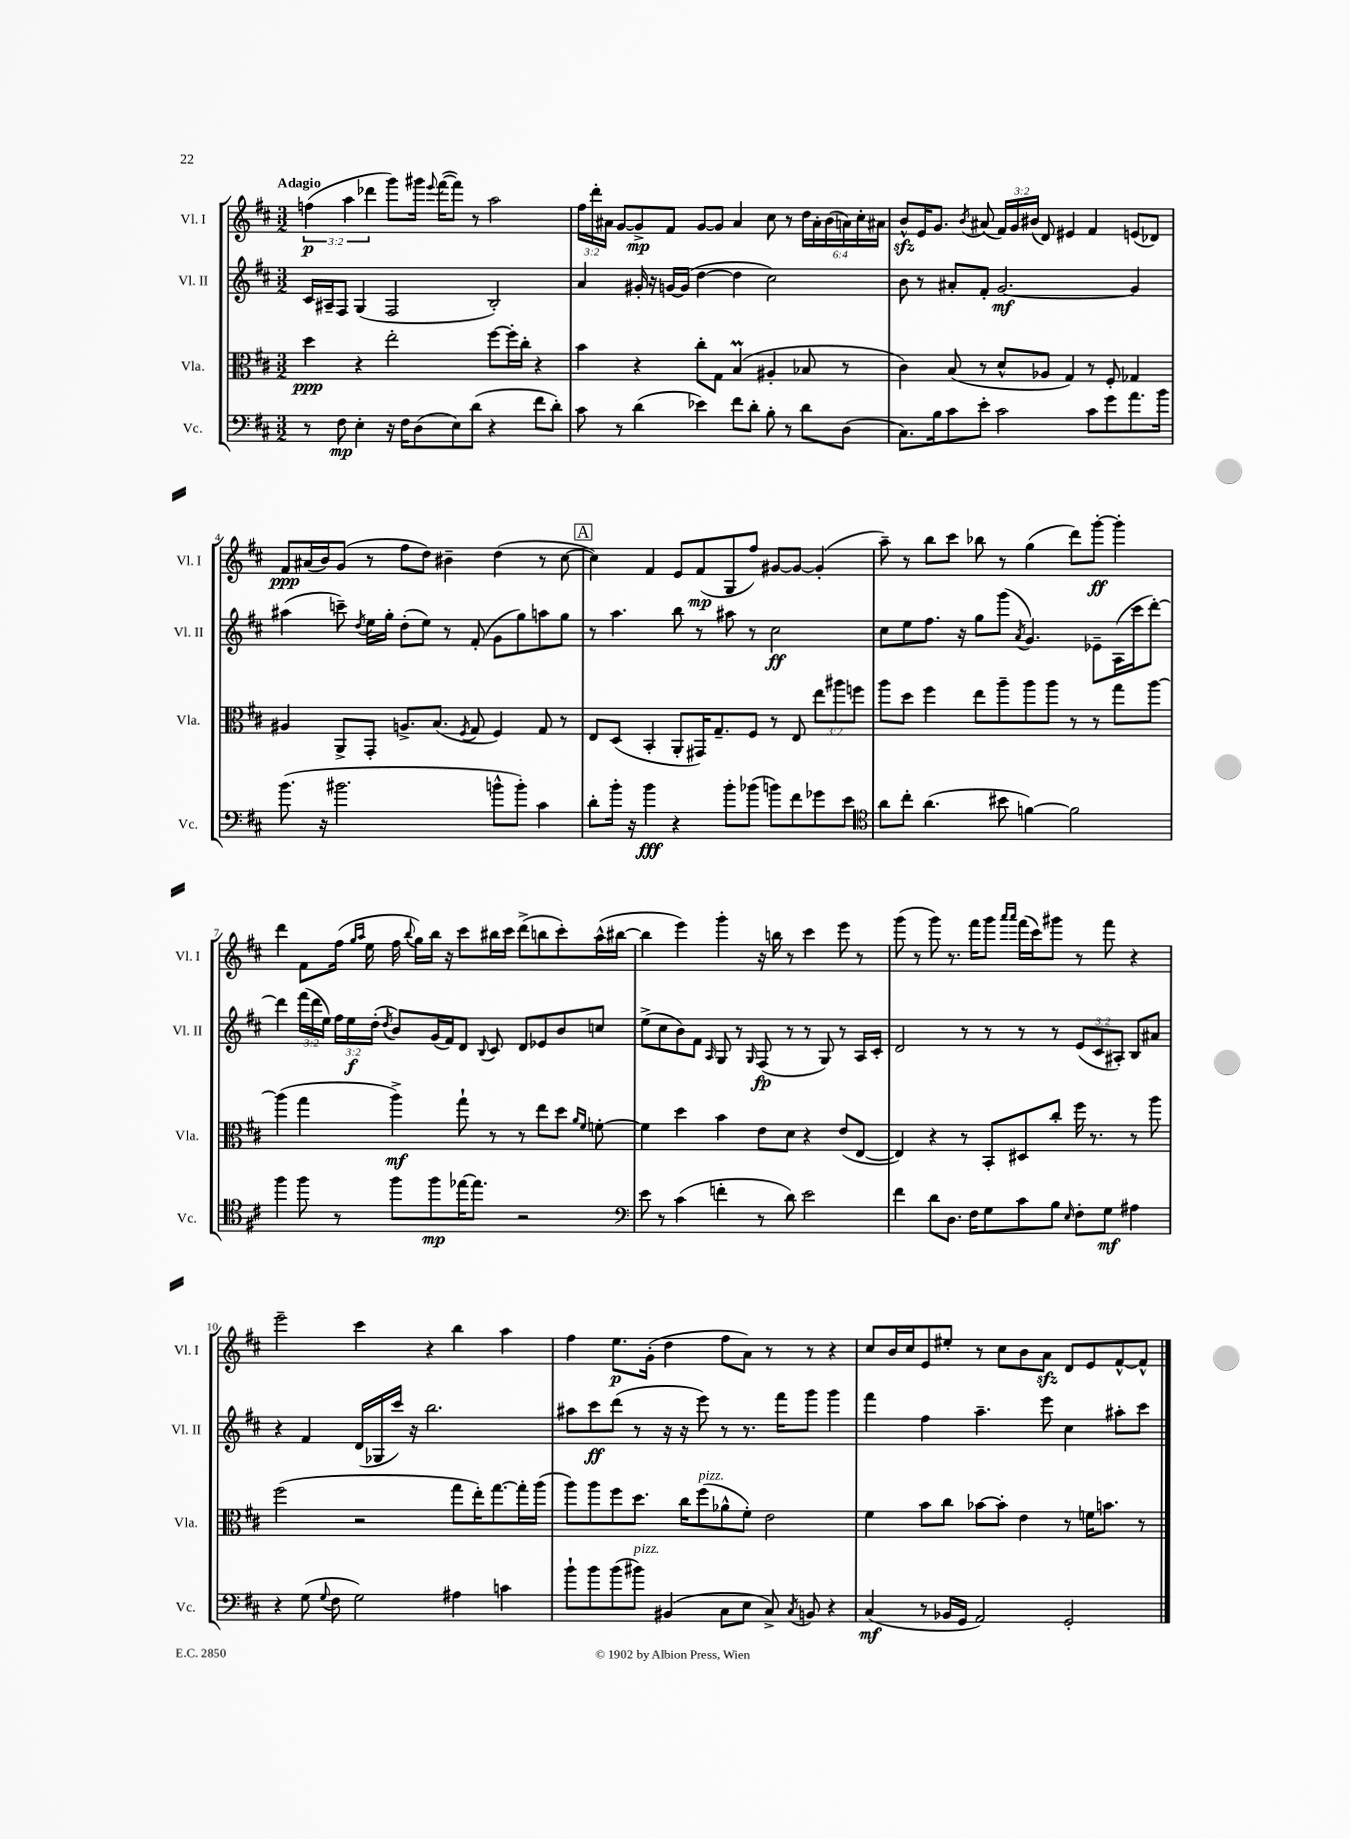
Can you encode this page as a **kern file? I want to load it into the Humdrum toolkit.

**kern	**dynam	**kern	**dynam	**kern	**dynam	**kern	**dynam
*part4	*part4	*part3	*part3	*part2	*part2	*part1	*part1
*staff4	*staff4	*staff3	*staff3	*staff2	*staff2	*staff1	*staff1
*I"Vc.	*	*I"Vla.	*	*I"Vl. II	*	*I"Vl. I	*
*I'Vc.	*	*I'Vla.	*	*I'Vl. II	*	*I'Vl. I	*
*clefF4	*	*clefC3	*	*clefG2	*	*clefG2	*
*k[f#c#]	*	*k[f#c#]	*	*k[f#c#]	*	*k[f#c#]	*
*M3/2	*	*M3/2	*	*M3/2	*	*M3/2	*
=1	=1	=1	=1	=1	=1	=1	=1
!	!	!	!	!	!	!LO:TX:a:B:t=Adagio	!
8r	.	4dd\	ppp	16c#/LL	.	(6ffn\	p
.	.	.	.	16A#X~/J	.	.	.
8F#\	mp	.	.	8F#/J	.	.	.
.	.	.	.	.	.	6aa\	.
4E'\	.	4r	.	(4G/	.	.	.
.	.	.	.	.	.	6ddd-X\	.
16r	.	2ee'\	.	2F#/	.	8ggg\L)	.
16F#\KL	.	.	.	.	.	.	.
(8D\	.	.	.	.	.	16ggg#X\Jk	.
.	.	.	.	.	.	8qqeee/	.
.	.	.	.	.	.	([16fff#\KL	.
8E\)	.	.	.	.	.	8fff#\J])	.
(8d\J	.	.	.	.	.	8r	.
4r	.	[8ff#\L	.	2B'/)	.	2aa\	.
.	.	16ff#'\L]	.	.	.	.	.
.	.	16cc#'\JJ	.	.	.	.	.
8f#\L	.	4r	.	.	.	.	.
8d'\J)	.	.	.	.	.	.	.
=2	=2	=2	=2	=2	=2	=2	=2
8c#\	.	4b\	.	4a/	.	24ff#\LL	.
.	.	.	.	.	.	24ddd'\	.
.	.	.	.	.	.	24a#X\JJ	.
8r	.	.	.	.	.	[8g/L	.
(4d\	.	4r	.	16g#X'/	.	8g^/]	mp
.	.	.	.	16r	.	.	.
.	.	.	.	[16gn/LL	.	8f#/J	.
.	.	.	.	(16g/JJ]	.	.	.
4e-X\)	.	8cc#'\L	.	[4dd\	.	[8g/L	.
.	.	8G\J	.	.	.	8g/J]	.
8f#\L	.	(4BM/	.	4dd\]	.	4a#/	.
8d'\J	.	.	.	.	.	.	.
8B'\	.	4A#X'/	.	2cc#\)	.	8cc#\	.
8r	.	.	.	.	.	8r	.
8d\L	.	8B-X/	.	.	.	24dd\LL	.
.	.	.	.	.	.	24a#'\	.
.	.	.	.	.	.	(24b\	.
(8D\J	.	8r	.	.	.	24an\)	.
.	.	.	.	.	.	24cc#'\	.
.	.	.	.	.	.	24a#X\JJ	.
=3	=3	=3	=3	=3	=3	=3	=3
8.C#\L)	.	4c#\)	.	8b\	.	8bzz^^/L	.
.	.	.	.	8r	.	16e/K	.
16B\k	.	.	.	.	.	8.g/J	.
8c#\	.	(8B/	.	8a#X'/L	.	.	.
.	.	.	.	.	.	8qb/	.
8e'\J	.	8r	.	8f#'/J	.	(8a#X/	.
2c#\	.	8d^^/L	.	[2.g/	mf	24f#/LL)	.
.	.	.	.	.	.	24g/	.
.	.	.	.	.	.	(24b#X/JJ	.
.	.	8A-X/J	.	.	.	8d/)	.
.	.	4G/)	.	.	.	4e#X/	.
8c#\L	.	8r	.	.	.	4f#/	.
8g\	.	8F#'/	.	.	.	.	.
8.a\	.	4G-X/	.	4g/]	.	(8en/L	.
.	.	.	.	.	.	8d-X/J)	.
16b\Jk	.	.	.	.	.	.	.
!!LO:LB:g=z
=4	=4	=4	=4	=4	=4	=4	=4
(8.b\	.	4A#X/	.	(4aa#X\	.	8f#/L	ppp
.	.	.	.	.	.	(16a#X/L	.
16r	.	.	.	.	.	16b/J)	.
2.b#X\	.	8AA^/L	.	8cccn~\)	.	(8g/J	.
.	.	.	.	8qdd/	.	.	.
.	.	8GG'/J	.	16ee\LL	.	8r	.
.	.	.	.	16gg'\JJ	.	.	.
.	.	8.An^/L	.	(8dd'\L	.	8ff#\L	.
.	.	.	.	8ee\J)	.	8dd\J)	.
.	.	(8.B/J	.	.	.	.	.
.	.	.	.	8r	.	4b#X~\	.
.	.	8qF#/	.	.	.	.	.
.	.	8G/	.	(8f#'/	.	.	.
8bn^^\L	.	4F#/)	.	8g\L	.	(4dd\	.
8b'\J)	.	.	.	8gg\)	.	.	.
4c#\	.	8G/	.	8aan\	.	8r	.
.	.	8r	.	8gg\J	.	[8cc#\	.
!!LO:REH:place=s1:t=A
=5	=5	=5	=5	=5	=5	=5	=5
8d'\L	.	8E/L	.	8r	.	4cc#\])	.
16b'\Jk	.	(8D/J	.	4.aa\	.	.	.
16r	.	.	.	.	.	.	.
4b\	fff	4BB'/	.	.	.	4f#/	.
4r	.	8AA'/L	.	8bb\	.	8e/L	.
.	.	16GG#X/K)	.	8r	.	(8f#/	mp
.	.	8.G~/	.	.	.	.	.
8b'\L	.	.	.	8aa#X\	.	8G/	.
(8b-X\J	.	8F#/J	.	8r	.	8ff#/J)	.
8bn\L)	.	8r	.	2cc#\	ff	[8g#X/L	.
8f#\	.	8E/	.	.	.	8g#/J_	.
8g-X\	.	12ee\L	.	.	.	(4g#'/]	.
.	.	12aa#X\	.	.	.	.	.
8e\J	.	.	.	.	.	.	.
.	.	12ffn\J	.	.	.	.	.
=6	=6	=6	=6	=6	=6	=6	=6
*clefC4	*	*	*	*	*	*	*
8a\L	.	8aa\L	.	8cc#\L	.	8aa~\)	.
8cc#'\J	.	8dd\J	.	8ee\	.	8r	.
(4.a\	.	4ff#\	.	8.ff#\J	.	8bb\L	.
.	.	.	.	.	.	8ccc#\J	.
.	.	.	.	16r	.	.	.
.	.	8ee\L	.	8gg\L	.	8bb-X\	.
8b#X\	.	8aa~\	.	(8ggg\J	.	8r	.
.	.	.	.	8qa/	.	.	.
[4fn\)	.	8aa\	.	4.g/)	.	(4gg\	.
.	.	8aa\J	.	.	.	.	.
2f\]	.	8r	.	.	.	8ddd\L)	.
.	.	8r	.	8e-X~\L	.	[8ggg'\J	ff
.	.	8gg\L	.	(16A\L	.	4ggg'\]	.
.	.	.	.	16ccc#\J	.	.	.
.	.	[8aa\J	.	[8ddd'\J)	.	.	.
!!LO:LB:g=z
=7	=7	=7	=7	=7	=7	=7	=7
4ff#\	.	(4aa\]	.	4ddd\]	.	4ddd\	.
8ff#\	.	4gg\	.	(24fff#\LL	.	8f#\L	.
.	.	.	.	24ddd\	.	.	.
.	.	.	.	24ee\JJ)	.	.	.
8r	.	.	.	24ff#\LL	.	(16ff#\Jk	.
.	.	.	.	24ee\	f	.	.
.	.	.	.	.	.	16qqgg/LL	.
.	.	.	.	.	.	16qqaa/JJ	.
.	.	.	.	.	.	16ee\	.
.	.	.	.	(24dd'\JJ	.	.	.
.	.	.	.	8qdd/	.	.	.
8ff#\L	.	4aa^\)	mf	8b/L)	.	16ff#\	.
.	.	.	.	.	.	8qqbb/	.
.	.	.	.	.	.	16gg\LL)	.
8ff#\	mp	.	.	(16g/L	.	16bb\JJ	.
.	.	.	.	16f#/J)	.	16r	.
[16ee-X\K	.	8gg`\	.	8d/J	.	8ccc#\L	.
8.ee-\J]	.	.	.	.	.	.	.
.	.	.	.	8qqB/	.	.	.
.	.	8r	.	8c#/	.	16bb#X\L	.
.	.	.	.	.	.	16ccc#\JJ	.
2r	.	8r	.	8d/L	.	(8ddd^\L	.
.	.	8ee\L	.	8e-X/	.	8bbn\	.
.	.	8dd\J	.	8b/	.	8ccc#'\)	.
.	.	16qqa/LL	.	.	.	.	.
.	.	16qqf#/JJ	.	.	.	.	.
.	.	[8fn'\	.	8ccn/J	.	(16aa^^\L	.
.	.	.	.	.	.	[16bb#X\JJ	.
=8	=8	=8	=8	=8	=8	=8	=8
*clefF4	*	*	*	*	*	*	*
8e\	.	4f\]	.	(8ee^\L	.	4bb#\]	.
8r	.	.	.	8cc#\	.	.	.
(4c#\	.	4dd\	.	8b\)	.	4eee\)	.
.	.	.	.	8f#\J	.	.	.
.	.	.	.	16qqA/	.	.	.
4fn'\	.	4b\	.	8G/	.	4ggg'\	.
.	.	.	.	8r	.	.	.
.	.	.	.	16qqG/	.	.	.
8r	.	8e\L	.	(8F#/	fp	16r	.
.	.	.	.	.	.	16bbn\	.
8d\)	.	8d\J	.	8r	.	8r	.
2e\	.	4r	.	8r	.	4ccc#\	.
.	.	.	.	8G/)	.	.	.
.	.	(8e/L	.	8r	.	8eee\	.
.	.	[8E/J	.	16A/LL	.	8r	.
.	.	.	.	16c#'/JJ	.	.	.
=9	=9	=9	=9	=9	=9	=9	=9
4f#\	.	4E/])	.	2d/	.	(8ggg\	.
.	.	.	.	.	.	8r	.
8d\L	.	4r	.	.	.	8ggg\)	.
8.D\J	.	.	.	.	.	8.r	.
.	.	8r	.	8r	.	.	.
16F#\KL	.	.	.	.	.	16fff#\KL	.
8G\	.	8BB'/L	.	8r	.	8ggg\J	.
.	.	.	.	.	.	16qqaaa/LL	.
.	.	.	.	.	.	16qqaaa/JJ	.
8c#\	.	8D#X/	.	8r	.	(16fff#\LL	.
.	.	.	.	.	.	16ccc#\J)	.
8B\J	.	8cc#'/J	.	8r	.	8ggg#X\J	.
16qqE/	.	.	.	.	.	.	.
8F#'\L	.	16ff#\	.	(12e/L	.	8r	.
.	.	8.r	.	.	.	.	.
.	.	.	.	12c#/	.	.	.
8G\J	mf	.	.	.	.	8fff#\	.
.	.	.	.	12A#X'/J)	.	.	.
4A#X\	.	8r	.	8B/L	.	4r	.
.	.	8aa\	.	8a#X/J	.	.	.
!!LO:LB:g=z
=10	=10	=10	=10	=10	=10	=10	=10
4r	.	(2ff#\	.	4r	.	2eee~\	.
(8G\	.	.	.	4f#/	.	.	.
8qqG/	.	.	.	.	.	.	.
8F#\	.	.	.	.	.	.	.
2G\)	.	2r	.	(16d/LL	.	4ccc#\	.
.	.	.	.	16G-X/	.	.	.
.	.	.	.	16ccc#/JJ)	.	.	.
.	.	.	.	16r	.	.	.
.	.	.	.	2.bb\	.	4r	.
4A#X\	.	8gg\L	.	.	.	4bb\	.
.	.	16ee'\K)	.	.	.	.	.
.	.	[8.gg\	.	.	.	.	.
4cn\	.	.	.	.	.	4aa\	.
.	.	16gg'\L]	.	.	.	.	.
.	.	(16aa\JJ	.	.	.	.	.
=11	=11	=11	=11	=11	=11	=11	=11
8b`\L	.	8aa\L)	.	8aa#X\L	.	4ff#\	.
8b\	.	8aa\	.	8ccc#\	ff	.	.
(8b\	.	8ff#\	.	(8ddd\J	.	8.ee\L	p
!LO:TX:a:i:t=pizz.	!	!	!	!	!	!	!
8b#X\J)	.	8.dd\J	.	8r	.	.	.
.	.	.	.	.	.	(16g'\Jk	.
(4BB#X/	.	.	.	16r	.	4dd\	.
.	.	16cc#\KL	.	16r	.	.	.
!	!	!LO:TX:a:i:t=pizz.	!	!	!	!	!
.	.	(8ff#\	.	8eee\)	.	.	.
8C#\L	.	8a-X^^\	.	8r	.	8ff#\L	.
8E\J	.	8f#'\J)	.	8.r	.	8a\J)	.
8C#^/)	.	2e\	.	.	.	8r	.
.	.	.	.	16fff#\KL	.	.	.
8qC#/	.	.	.	.	.	.	.
8BBn/	.	.	.	8ggg\J	.	8r	.
4r	.	.	.	4ggg\	.	4r	.
=12	=12	=12	=12	=12	=12	=12	=12
(4C#/	mf	4f#\	.	4fff#\	.	8cc#/L	.
.	.	.	.	.	.	16b/L	.
.	.	.	.	.	.	16cc#/J	.
8r	.	8b\L	.	4ff#\	.	8e/	.
16BB-X/LL	.	8cc#\J	.	.	.	8ee#X'/J	.
16GG/JJ	.	.	.	.	.	.	.
2AA/)	.	[8b-X\L	.	4.aa~\	.	8r	.
.	.	8b-'\J]	.	.	.	8cc#\L	.
.	.	4e\	.	.	.	8b\	.
.	.	.	.	8eee\	.	8azz\J	.
2GG'/	.	8r	.	4cc#\	.	8d/L	.
.	.	16fn\KL	.	.	.	8e/	.
.	.	8.bn\J	.	.	.	.	.
.	.	.	.	8aa#X'\L	.	[8f#^^/	.
.	.	8r	.	8ccc#\J	.	8f#^^/J]	.
==	==	==	==	==	==	==	==
*-	*-	*-	*-	*-	*-	*-	*-
